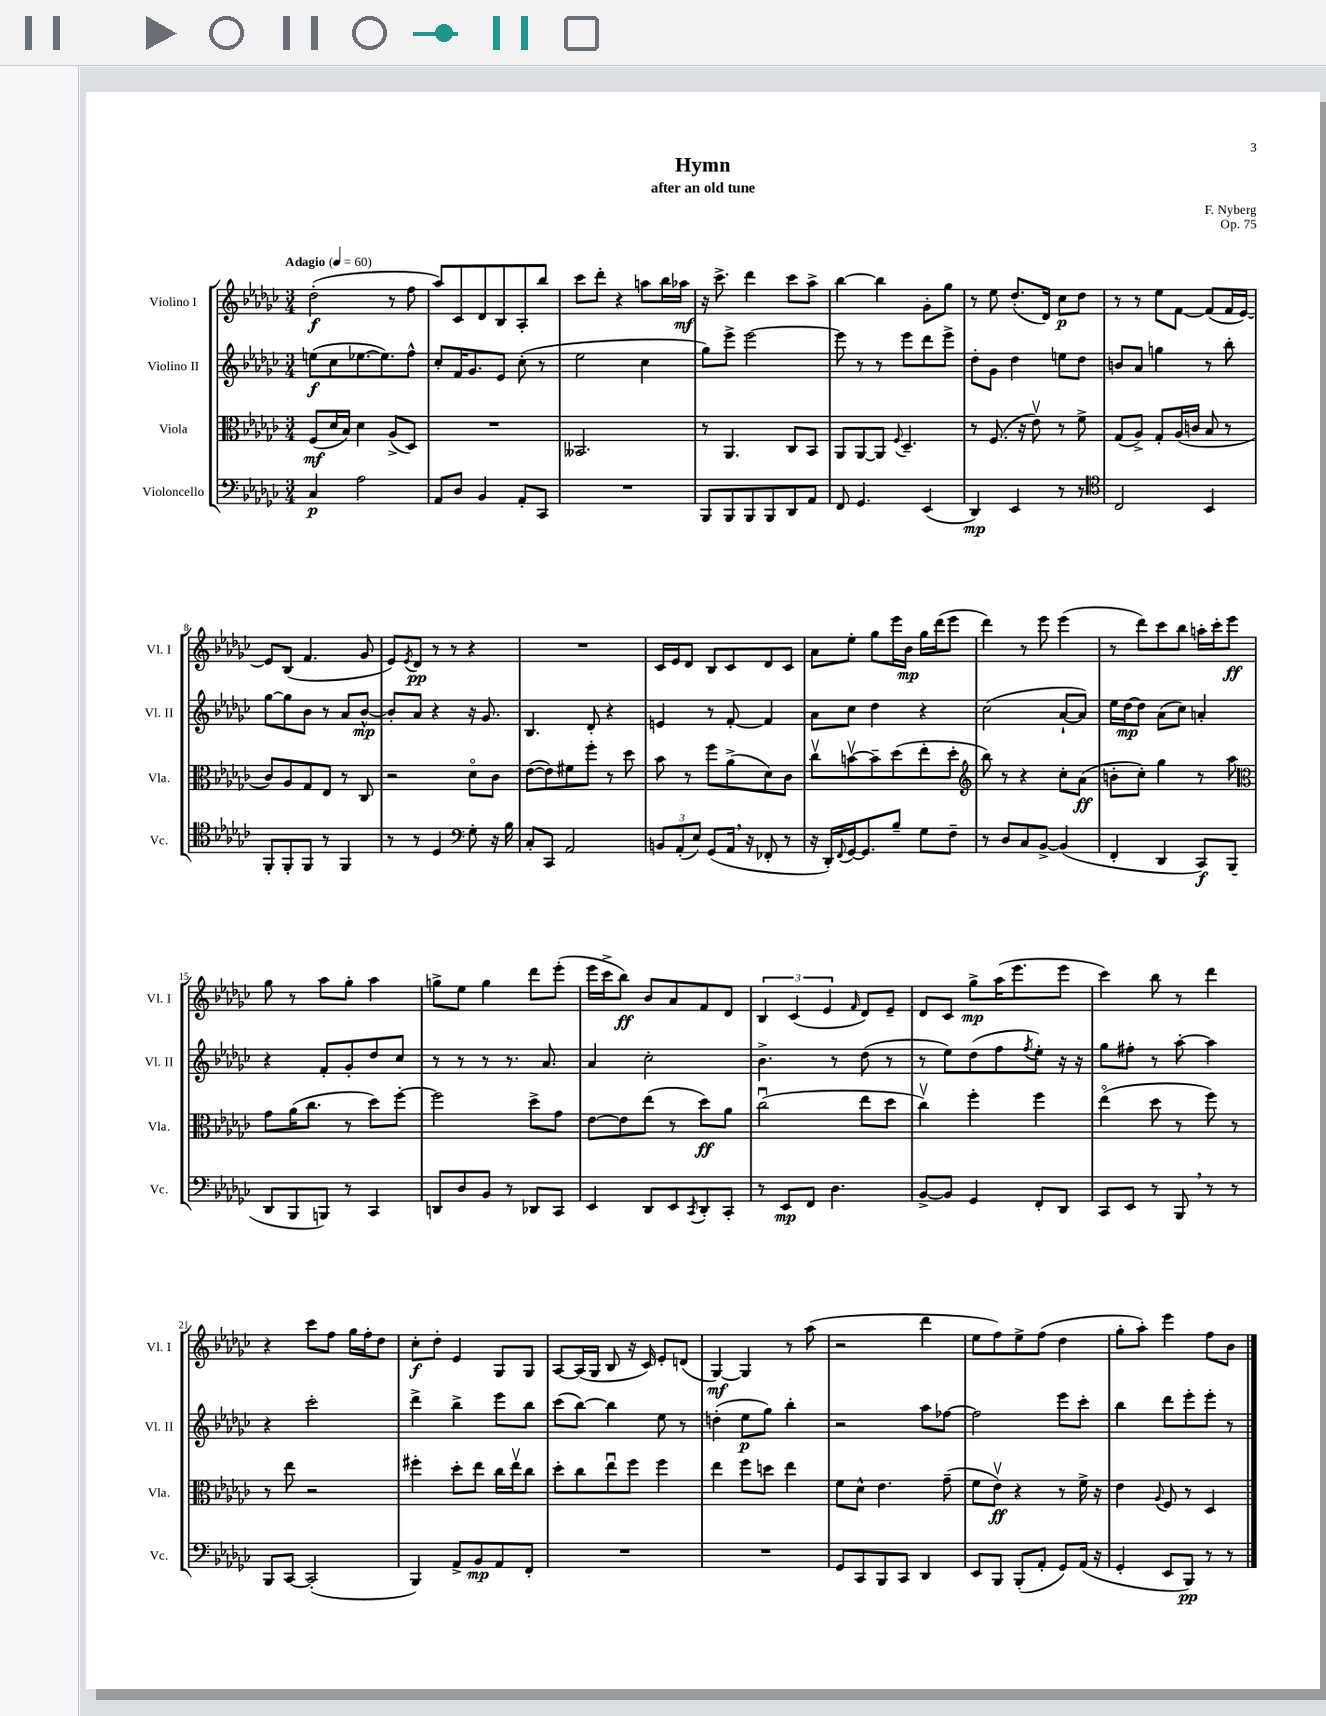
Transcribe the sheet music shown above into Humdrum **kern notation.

**kern	**kern	**kern	**kern
*staff4	*staff3	*staff2	*staff1
*clefF4	*clefC3	*clefG2	*clefG2
*k[b-e-a-d-g-c-]	*k[b-e-a-d-g-c-]	*k[b-e-a-d-g-c-]	*k[b-e-a-d-g-c-]
*M3/4	*M3/4	*M3/4	*M3/4
*MM60	*MM60	*MM60	*MM60
4C-	(8F	(8ee	(2dd-'
.	16d-	8cc-	.
.	16B-)	.	.
2A-	4d-	[8.ee-	.
.	.	8.ee-])	.
.	(8A-^	.	8r
.	8D-)	8ff^^	8ff
=	=	=	=
8AA-	2.r	8cc-'	8aa-)
8D-	.	16f	8c-
.	.	8.g-	.
4BB-	.	.	8d-
.	.	8e-	8B-
8AA-'	.	(8cc-'	8A-'
8CC-	.	8r	8bb-
=	=	=	=
2.r	2.BB--	2ee-	8ccc-
.	.	.	8ddd-'
.	.	.	4r
.	.	4cc-	8aa
.	.	.	16bb-
.	.	.	16aa-
=	=	=	=
8BBB-	8r	8gg-)	16r
.	.	.	8.ccc-^
8BBB-	4.AA-	8eee-^	.
8BBB-	.	[2eee-	4ddd-
8BBB-	.	.	.
8DD-	8C-	.	8ccc-
8AA-	8BB-	.	8aa-^
=	=	=	=
8FF	8AA-	8eee-]	[4bb-
4.GG-	[8AA-	8r	.
.	8AA-]	8r	4bb-]
.	8qqF	.	.
.	4.D-~	8eee-	.
(4EE-	.	8ddd-	8g-'
.	.	8eee-^	8gg-
=	=	=	=
4DD-)	8r	8dd-'	8r
.	(8.F	8g-	8ee-
4EE-	.	4dd-	(8.dd-'
.	16r	.	.
.	8e-v)	.	.
.	.	.	16d-)
8r	8r	8ee	8cc-
8r	8f^	8dd-	8dd-
=	=	=	=
*clefC4	*	*	*
2C-	(8G-	8b	8r
.	8A-^)	8a-	8r
.	8G-'	4gg	8ee-
.	(16A-	.	[8f
.	16c	.	.
4BB-	8B-	8r	(8f]
.	8r	8bb-'	16f
.	.	.	[16e-)
=	=	=	=
8FF'	8c-)	[8gg-	8e-]
8FF'	8A-	8gg-]	(8B-
8FF	8G-	8b-	4.f
8r	8E-	8r	.
4FF	8r	8a-	.
.	8C-	[8b-^^	8g-
=	=	=	=
8r	2r	8b-']	8e-)
.	.	.	8qe-
8r	.	8a-	8d-
4D-	.	4r	8r
.	.	.	8r
*clefF4	*	*	*
8G-'	8d-o	16r	4r
.	.	8.g-	.
16r	8c-	.	.
16B-	.	.	.
=	=	=	=
8C-'	([8e-	4.B-	2.r
8CC-	8e-])	.	.
2AA-	8f#	.	.
.	8ff'	8d-'	.
.	8r	4r	.
.	8dd-	.	.
=	=	=	=
12BB	8b-	4e	16c-
.	.	.	16e-
(12AA-'	.	.	.
.	8r	.	8d-
12E-)	.	.	.
(8GG-	8ff	8r	8B-
16AA-	(8a-^	[8f'	8c-
16r	.	.	.
8FF-'	8d-)	4f]	8d-
8r	8c-	.	8c-
=	=	=	=
16r	8cc-v	8a-	8a-
16DD-')	.	.	.
8qqFF	.	.	.
[16GG-	[8bv	8cc-	8ee-'
8.GG-]	.	.	.
.	8b~]	4dd-	8gg-
8B-~	(8dd-	.	16eee-
.	.	.	16b-
8G-	8ee-'	4r	16gg-
.	.	.	(16ddd-
8F~	8dd-'	.	8eee-
=	=	=	=
*	*clefG2	*	*
8r	8bb-)	(2cc-	4ddd-)
8D-	8r	.	.
8C-	4r	.	8r
[8BB-^	.	.	8eee-
(4BB-]	8cc-'	[8a-`	(4eee-
.	(8a-	8a-])	.
=	=	=	=
4FF'	8b'	16ee-	8r
.	.	[16dd-	.
.	8cc-')	8dd-]	8ddd-)
4DD-	4gg-	(8a-	8ccc-
.	.	8cc-)	8bb-
8CC-)	8r	4a'	16aa'
.	.	.	16ccc-'
(8BBB-	8aa-	.	8eee-
=	=	=	=
*	*clefC3	*	*
8DD-	8g-	4r	8gg-
8BBB-	(16a-	.	8r
.	8.cc-	.	.
8BBB)	.	8f'	8aa-
8r	8r	8g-'	8gg-'
4CC-	8dd-)	8dd-	4aa-
.	[8ff'	8cc-	.
=	=	=	=
8DD	2ff]	8r	8gg^
8D-	.	8r	8ee-
8BB-	.	8r	4gg
8r	.	8.r	.
8DD-	8dd-^	.	8ddd-
.	.	8.a-	.
8CC-	8g-	.	(8eee-'
=	=	=	=
4EE-	[8e-	4a-	16eee-
.	.	.	16ccc-^
.	8e-]	.	8bb-)
8DD-	(8ee-	2cc-'	8b-
8EE-	8r	.	8a-
8qCC-	.	.	.
8DD-'	8dd-)	.	8f
8CC-'	8a-	.	8d-
=	=	=	=
8r	(2cc-u	4.b-^	6B-
8EE-	.	.	.
.	.	.	(6c-
8FF	.	.	.
.	.	.	6e-
4.D-	.	8r	.
.	.	.	16qqf
.	8ee-	(8dd-	8d-)
.	8dd-	8r	8e-~
=	=	=	=
[8BB-^	4cc-v)	8r	8d-
8BB-]	.	8ee-)	8c-
4GG-	4ff'	(8dd-	8gg-^
.	.	8ff	(16aa-
.	.	.	8.eee-
.	.	8qff	.
8FF'	4ff	8ee-')	.
8DD-	.	16r	8eee-
.	.	16r	.
=	=	=	=
8CC-	(4ee-o	8gg-	4ccc-)
8EE-	.	8ff#'	.
8r	8dd-	8r	8bb-
8BBB-	8r	[8aa-'	8r
8r	8ff)	4aa-]	4ddd-
8r	8r	.	.
=	=	=	=
8BBB-	8r	4r	4r
[8CC-	8ee-	.	.
(2CC-']	2r	2ccc-'	8ccc-
.	.	.	8ff
.	.	.	16gg-
.	.	.	16ff'
.	.	.	8dd-
=	=	=	=
4BBB-)	4ff#'	4ddd-^	8cc-'
.	.	.	8dd-'
8AA-^	8dd-'	4bb-^	4e-
8BB-	8ee-	.	.
8AA-	16cc-	8eee-	8G-
.	16ee-v	.	.
8FF'	8cc-	8bb-	8G-
=	=	=	=
2.r	8dd-'	(8ccc-	[8A-
.	8cc-	[8bb-)	(16A-]
.	.	.	16G-
.	8ee-u	4bb-]	8B-
.	8ff	.	16r
.	.	.	16c-)
.	4ff	8ee-	8e-'
.	.	8r	(8d
=	=	=	=
2.r	4ee-	(4dd'	[4G-)
.	8ff	8ee-	4G-]
.	8dd	8gg-)	.
.	4ee-	4bb-'	8r
.	.	.	(8aa-
=	=	=	=
8GG-	8f	2r	2r
8CC-	8d-^^	.	.
8BBB-	4.e-	.	.
8CC-	.	.	.
4DD-	.	8aa-	4ddd-
.	(8g-~	[8ff-	.
=	=	=	=
8EE-	8f	2ff-]	8ee-
8BBB-	8e-v)	.	8ff)
(8BBB-'	4r	.	8ee-^
8AA-'	.	.	(8ff
8GG-)	8r	8eee-	4dd-
(16AA-	16f^	8ccc-'	.
16r	16r	.	.
=	=	=	=
4GG-'	4e-	4bb-	8gg-'
.	.	.	8aa-')
.	8qqA-	.	.
8EE-	8F	8ddd-	4eee-
8BBB-)	8r	8eee-'	.
8r	4D-	8eee-'	8ff
8r	.	8r	8b-
==	==	==	==
*-	*-	*-	*-
